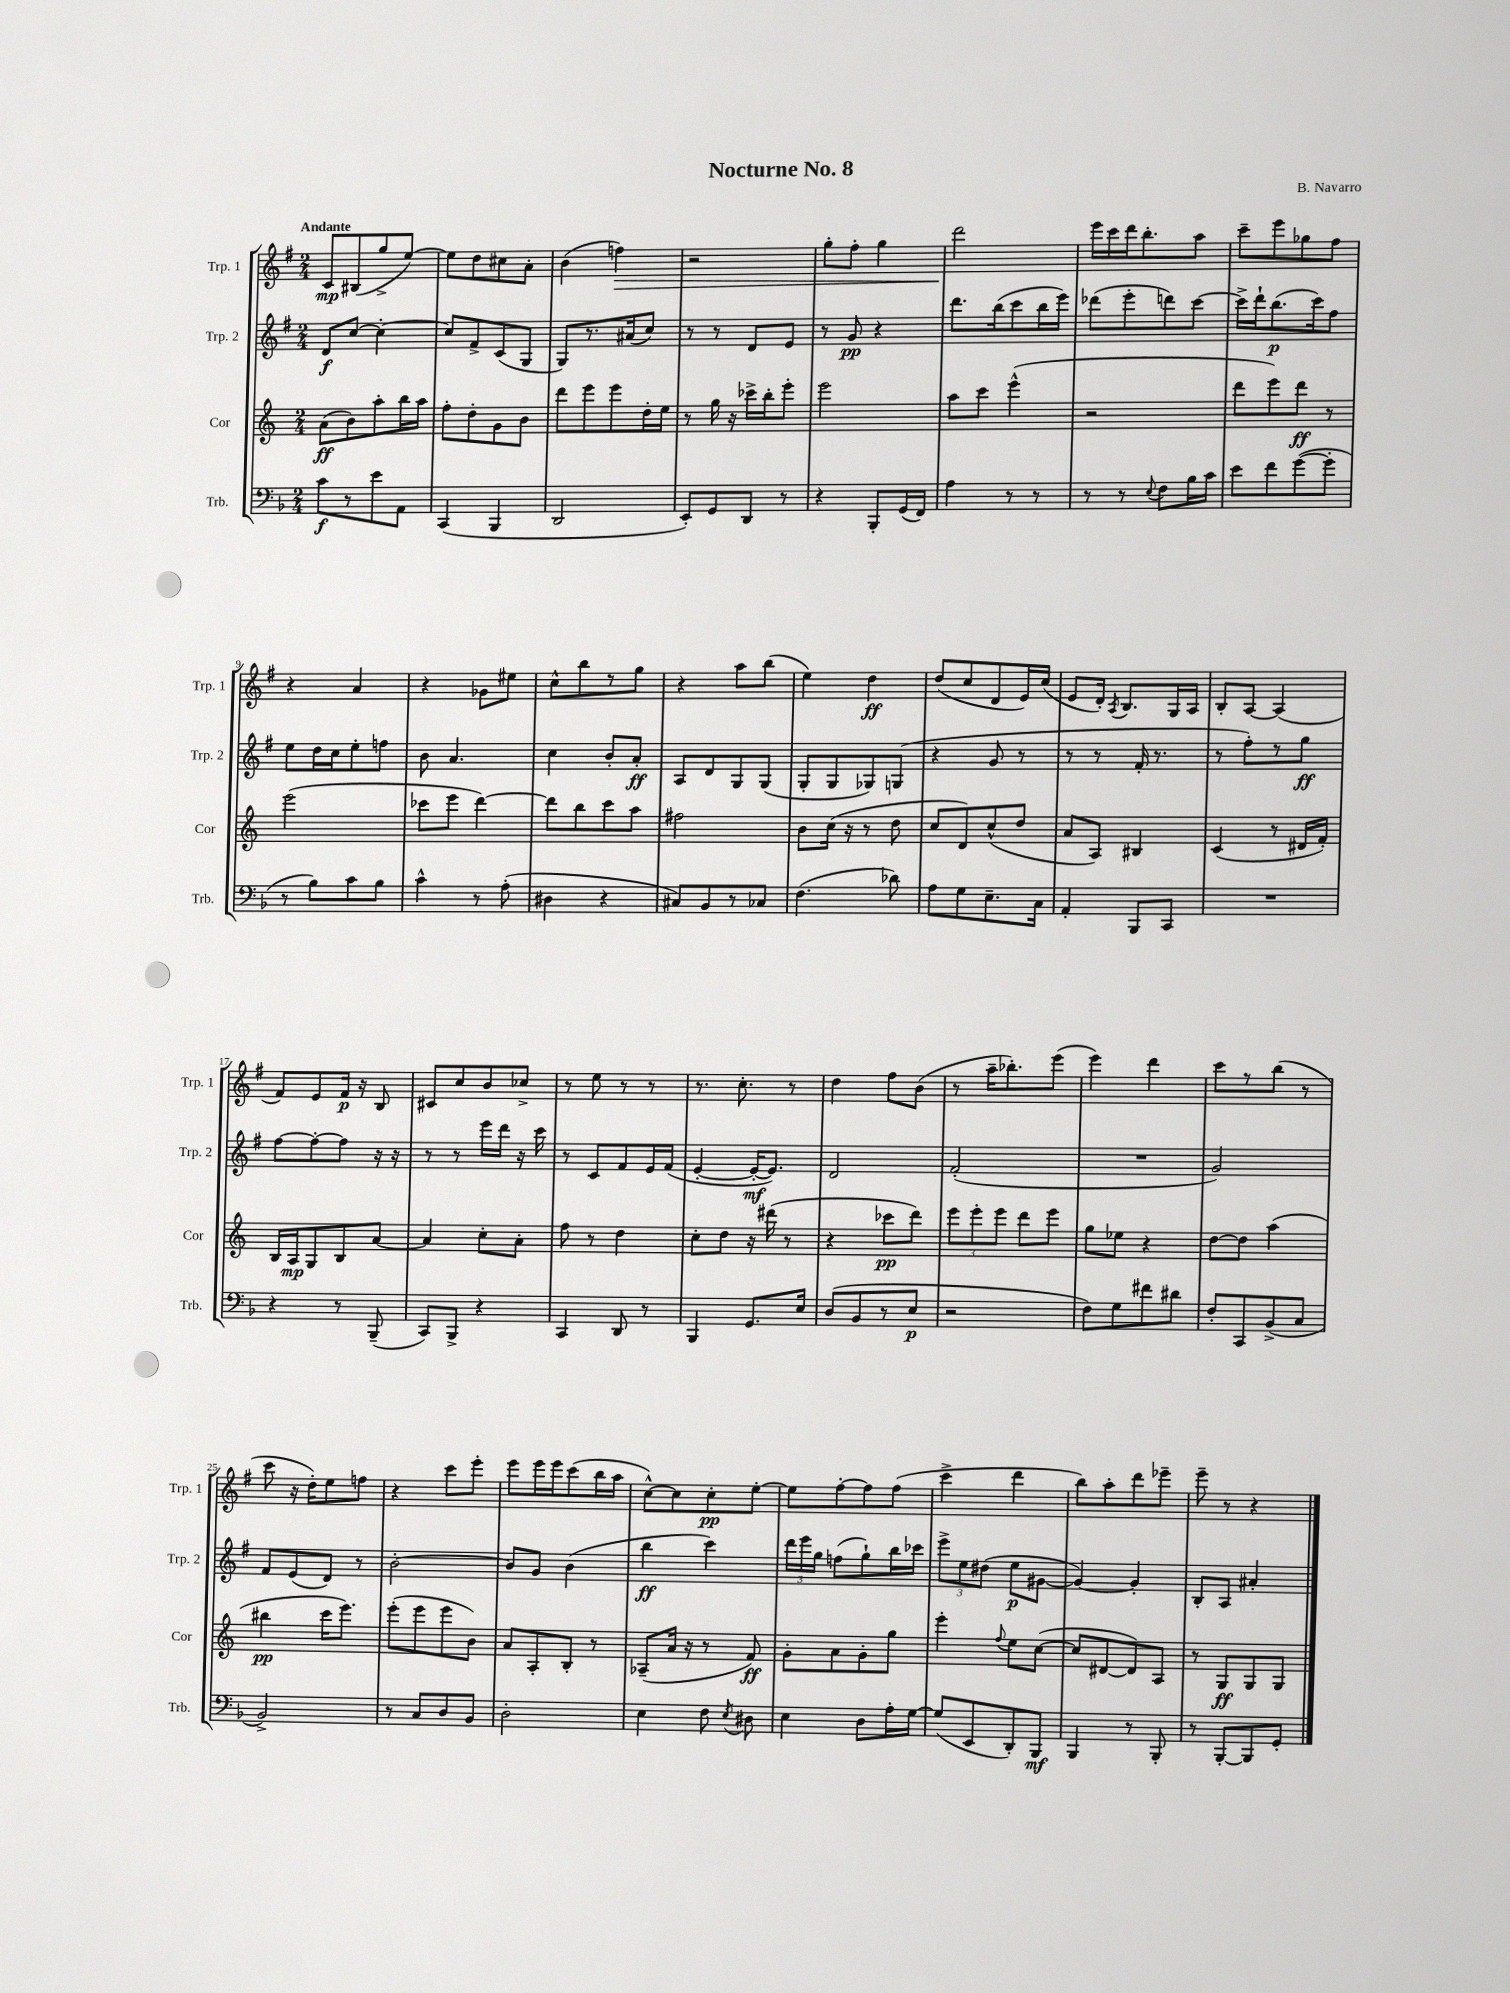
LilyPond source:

\header { title = "Nocturne No. 8" composer = "B. Navarro" }
<<
\new StaffGroup <<
\new Staff = "s0" \with { instrumentName = "Trp. 1" shortInstrumentName = "Trp. 1" } {
    \clef treble \key g \major \numericTimeSignature \time 2/4 \tempo "Andante"
    \autoBeamOff c'8[\mp bis8( g''8-> e''8]~) |
    e''8[ d''8 cis''8 a'8]-. |
    b'4( f''4\>) |
    r2 |
    g''8[-. fis''8]-. g''4 |
    d'''2\! |
    e'''16[ c'''16 d'''16 b''8.-. a''8] |
    c'''8[-- e'''8 ges''8 fis''8] |
    r4 a'4 |
    r4 ges'8[ eis''8] |
    c''8[-^ b''8 r8 g''8] |
    r4 a''8[ b''8]( |
    e''4) d''4\ff |
    d''8[( c''8 d'8 e'16) c''16]( |
    e'8[ d'16]-.) \acciaccatura { a8 } b8.[ g16 a16] |
    b8[-. a8]~ a4( |
    fis'8[) e'8 fis'16]\p r16 b8 |
    cis'8[ c''8 b'8 ces''8]-> |
    r8 e''8 r8 r8 |
    r8. c''8.-. r8 |
    d''4 fis''8[ b'8]( |
    r8 a''16[-- bes''8.-.) e'''8]( |
    e'''4) d'''4 |
    c'''8[ r8 b''8]( r8 |
    c'''8 r16 d''16[-.) e''8 f''8] |
    r4 c'''8[ e'''8]-. |
    e'''8[ e'''16 e'''16 c'''8( b''16 a''16] |
    c''8[~-^) c''8 c''8-.\pp e''8]~-. |
    e''8[ fis''8~-. fis''8 fis''8]( |
    c'''4-> d'''4 |
    b''8[) a''8-. d'''8 ees'''8]-- |
    e'''8-- r8 r4 \bar "|." |
}
\new Staff = "s1" \with { instrumentName = "Trp. 2" shortInstrumentName = "Trp. 2" } {
    \clef treble \key g \major \numericTimeSignature \time 2/4
    \autoBeamOff d'8[\f c''8]~ c''4~-. |
    c''8[ fis'8-> c'8( g8] |
    g8[) r8. ais'16( c''8]) |
    r8 r8 d'8[ e'8] |
    r8 g'8\pp r4 |
    d'''8.[ b''16( c'''8 b''16 e'''16]) |
    des'''8[( e'''8-. d'''8) c'''8]~ |
    c'''16[-> d'''16-! b''8.\p( c'''16) fis''8] |
    e''8[ d''16 c''16 e''8-. f''8] |
    b'8 a'4. |
    c''4 b'8[-. a'8]-.\ff |
    a8[ d'8 g8 g8]( |
    g8[-. g8 ges8) g8]( |
    r4 g'8 r8 |
    r8 r8 fis'16-. r8. |
    r8 fis''8[-.) r8 g''8]\ff |
    fis''8[~ fis''8~-. fis''8] r16 r16 |
    r8 r8 e'''16[ d'''16] r16 c'''16 |
    r8 c'8[ fis'8 e'16 fis'16]( |
    e'4~-. e'16[~-.\mf e'8.]) |
    d'2 |
    fis'2-.( |
    R2 |
    g'2) |
    fis'8[ e'8( d'8]) r8 |
    b'2~-. |
    b'8[ g'8] b'4( |
    b''4\ff c'''4) |
    \tuplet 3/2 { d'''16[ e'''16 g''16] } f''8[( g''8-!) b''16 ces'''16] |
    \tuplet 3/2 { e'''8[-> e''8 dis''8]( } e''8[\p gis'8]~ |
    gis'4~) gis'4-. |
    b8[-. a8] ais'4-. \bar "|." |
}
\new Staff = "s2" \with { instrumentName = "Cor" shortInstrumentName = "Cor" } {
    \clef treble \key c \major \numericTimeSignature \time 2/4
    \autoBeamOff a'8[\ff( b'8) a''8-. b''16 a''16] |
    f''8[-. d''8-. g'8 b'8] |
    d'''8[ e'''8 e'''8 d''16-. e''16] |
    r8 g''16 r16 ces'''16[-> b''16-. e'''8]-. |
    e'''2 |
    a''8[ c'''8] e'''4-^( |
    r2 |
    d'''8[ e'''8) d'''8]\ff r8 |
    e'''2( |
    ces'''8[ e'''8] d'''4~) |
    d'''8[ b''8 c'''8 a''8] |
    fis''2 |
    b'8[ c''16]( r16 r8 d''8 |
    c''8[ d'8) c''8-^( d''8] |
    a'8[ a8]) bis4 |
    c'4( r8 dis'16[ f'16]-.) |
    b16[ a16\mp g8 b8 a'8]~ |
    a'4 c''8[-. a'8]-. |
    f''8 r8 d''4 |
    c''8[-. d''8] r16 dis'''16( r8 |
    r4 ces'''8[\pp d'''8]) |
    \tuplet 3/2 { e'''8[ e'''8-. e'''8] } d'''8[ e'''8] |
    g''8[ ees''8] r4 |
    d''8[~ d''8] a''4( |
    bis''4\pp c'''16[ e'''8.]) |
    e'''8[-.( e'''8 e'''8 b'8]) |
    a'8[ a8-. b8]-. r8 |
    aes8[--( a'16] r16 r8 f'8\ff) |
    g'8[-. a'8 g'8-. g''8] |
    e'''4-. \appoggiatura { f''8 } e''8[ c''8]~( |
    c''8[ dis'8~ dis'8) a8] |
    r8 g8[\ff g8 g8] \bar "|." |
}
\new Staff = "s3" \with { instrumentName = "Trb." shortInstrumentName = "Trb." } {
    \clef bass \key f \major \numericTimeSignature \time 2/4
    \autoBeamOff c'8[\f r8 e'8 a,8] |
    c,4( bes,,4 |
    d,2 |
    e,8[-.) g,8 d,8] r8 |
    r4 bes,,8[-. g,16( f,16]) |
    a4 r8 r8 |
    r8 r8 \appoggiatura { e8 } f8[ bes16 c'16] |
    e'8[ f'8 g'8~( g'8]-. |
    r8 bes8[) c'8 bes8] |
    c'4-^ r8 a8-.( |
    dis4 r4 |
    cis8[) bes,8 r8 ces8] |
    f4.( des'8) |
    a8[ g8 e8.-- c16] |
    a,4-. bes,,8[ c,8] |
    R2 |
    r4 r8 bes,,8--( |
    c,8[) bes,,8]-> r4 |
    c,4 d,8 r8 |
    bes,,4 g,8.[ e16] |
    d8[( bes,8 r8 e8]\p |
    r2 |
    f8[) g8 fis'8 dis'8] |
    f8[-. c,8 bes,8->( c8] |
    bes,2->) |
    r8 c8[ d8 bes,8] |
    d2-. |
    e4 f8 \acciaccatura { e8 } dis8 |
    e4 d8[ a16-. g16]~ |
    g8[( e,8 d,8-.) bes,,8]\mf |
    bes,,4 r8 bes,,8-. |
    r8 bes,,8[~-. bes,,8 g,8]-. \bar "|." |
}
>>
>>
